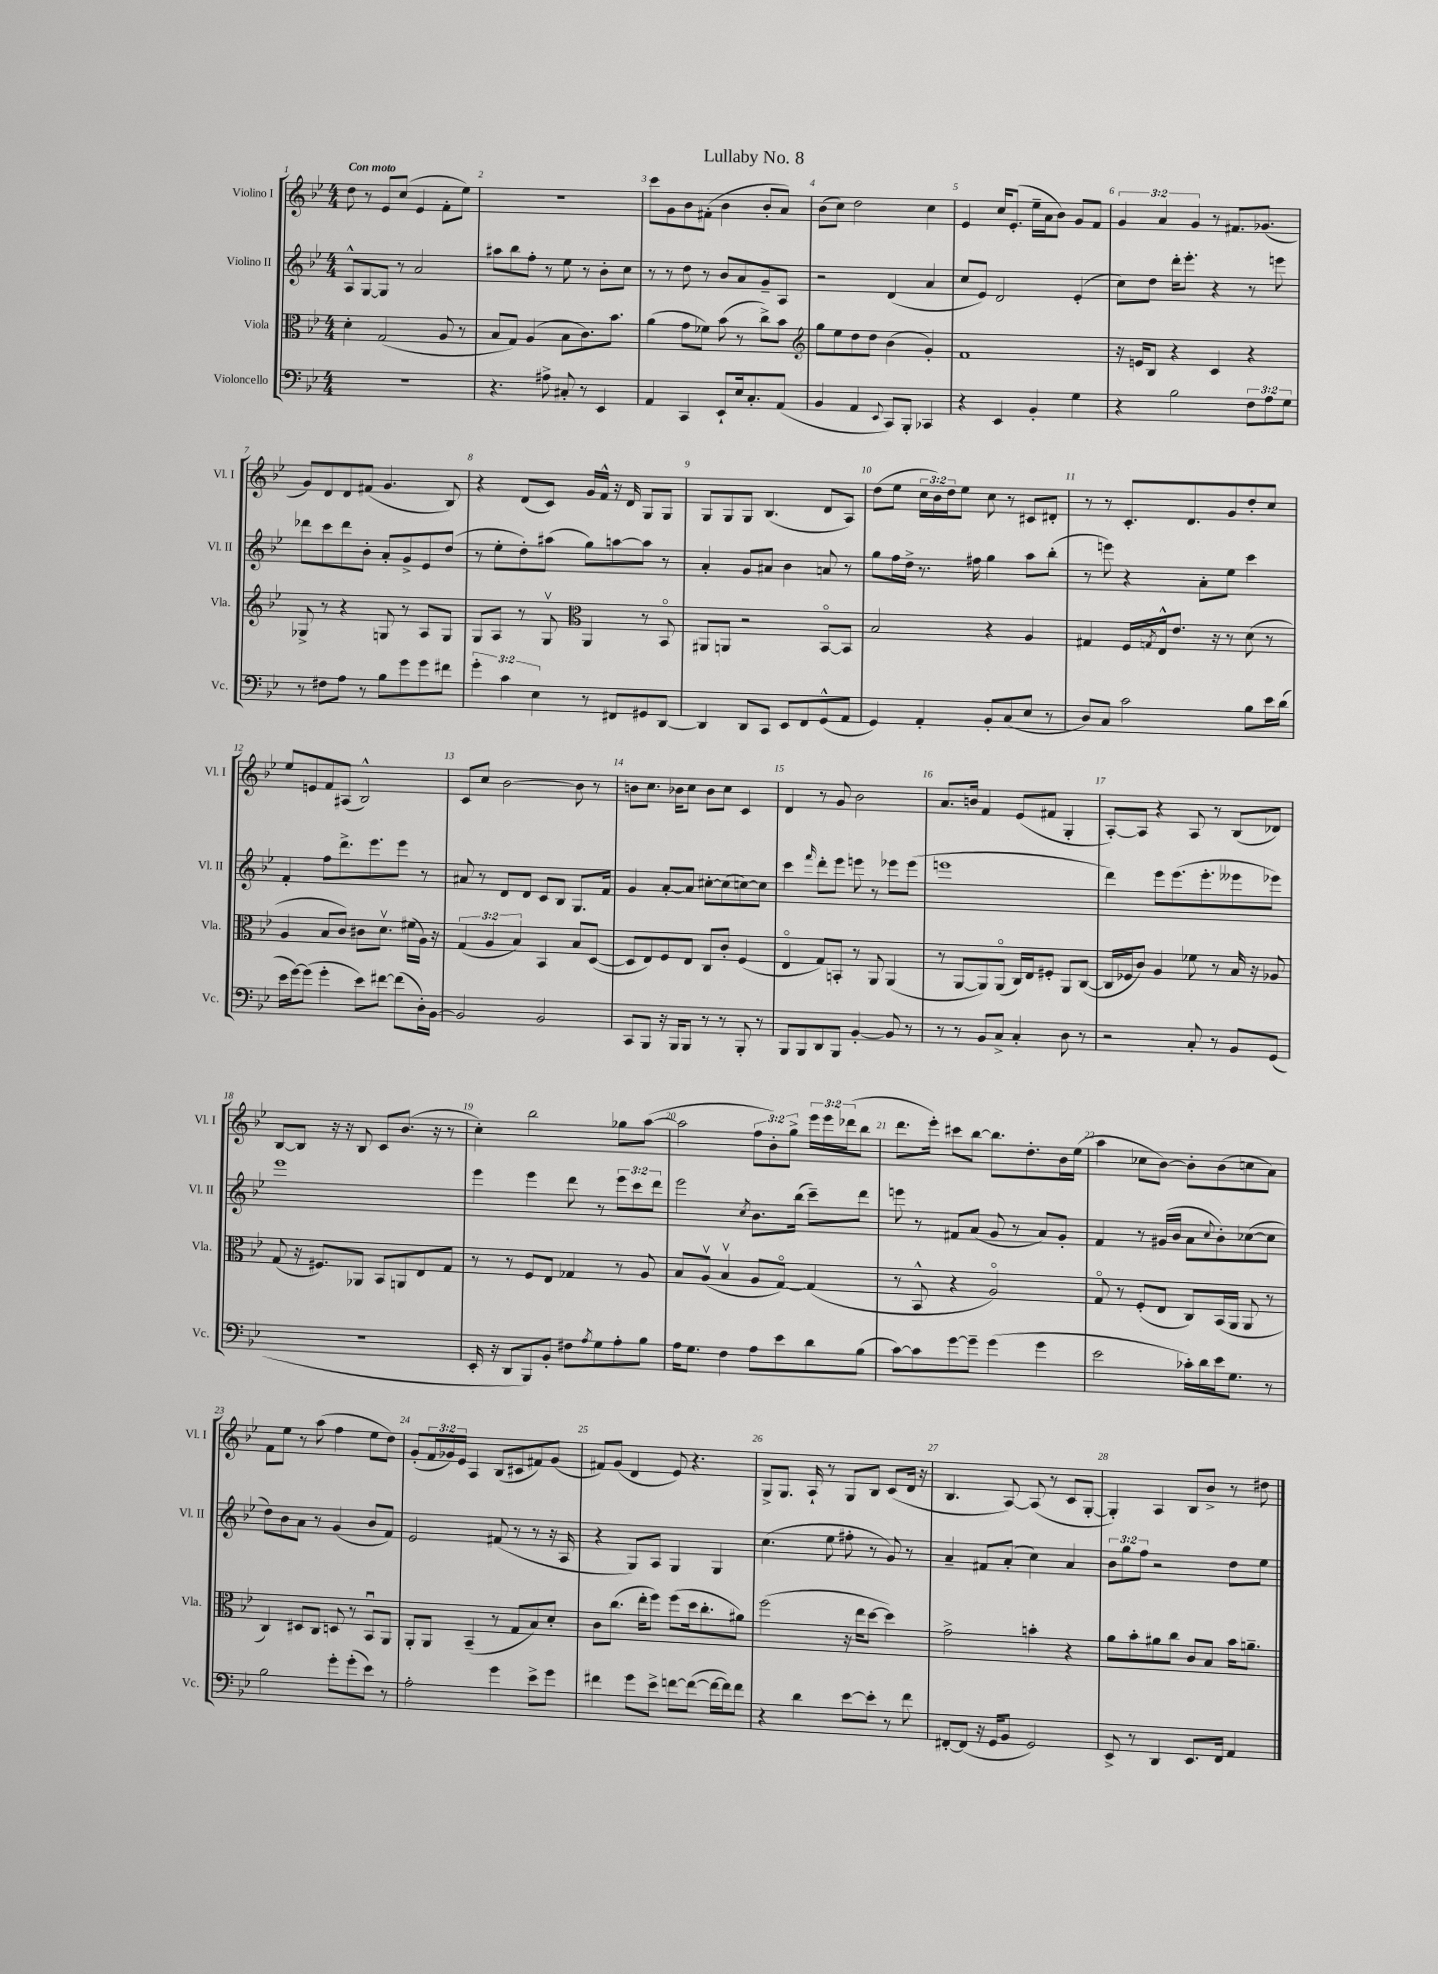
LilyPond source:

\header { title = "Lullaby No. 8" }
<<
\new StaffGroup <<
\new Staff = "s0" \with { instrumentName = "Violino I" shortInstrumentName = "Vl. I" } {
    \clef treble \key bes \major \numericTimeSignature \time 4/4 \override Staff.TupletNumber.text = #tuplet-number::calc-fraction-text \tempo "Con moto"
    d''8 r8 ees'8 c''8( ees'4 f'8-. ees''8) |
    R1 |
    c'''8 g'8 bes'8 fis'8-.( bes'4 bes'8-. a'8) |
    bes'8( c''8) d''2 c''4 |
    ees'4 c''16 ees'8.-.( ees''16-- a'16 bes'8) g'8 f'8 |
    \tuplet 3/2 { g'4 a'4 g'4 } r8 fis'8. ges'8.( |
    g'8) d'8 d'8 fis'8( g'4. bes8) |
    r4 d'8( c'8) g'16 f'16-^ r16 d'16 g8 g8 |
    g8 g8 g8 bes4.( d'8 a8) |
    d''8( ees''8 \tuplet 3/2 { c''16 bes'16) d''16 } ees''8 c''8 r8 cis'8 dis'8-. |
    r8 r8 c'8.-. d'8. g'8 d''8-. c''8 |
    ees''8 e'8 f'8 ais8( bes2-^) |
    c'8 c''8 bes'2~ bes'8 r8 |
    b'8 c''8. bes'16 c''8 bes'8 c''8 c'4 |
    d'4 r8 g'8 bes'2 |
    a'8. b'16 f'4 ees'8( fis'8 g4-. |
    a8~-.) a8 r4 a8 r8 bes8( des'8) |
    bes8~ bes8 r16 r16 bes8 c'8 bes'8.( r16 r8 |
    c''4-.) bes''2 ges''8 a''8~( |
    a''2 \tuplet 3/2 { f''8 bes'8-.) g''8-> } \tuplet 3/2 { ees'''16 ees'''16 des'''16( } bes''8 |
    d'''8. ees'''16-.) cis'''8 bes''8~ bes''8. d''8.-. bes'16 ees''16( |
    a''4 ces''8 bes'8~) bes'8-. bes'8( c''8 a'8) |
    f'8 ees''8 r8 a''8( f''4 ees''8 d''8) |
    g'8-.( \tuplet 3/2 { f'16 ges'16) ees'16 } a4 bes8( cis'8 fis'8) ges'8( |
    fis'8) g'8( d'4 ees'8) r4. |
    g8-> g8. a16-! r8 g8 bes8 c'8( d'16 r16 |
    bes4. a8~) a8( r8 c'8 g8~-. |
    g4-.) a4 bes8 bes'8-> r8 dis''8 \bar "|." |
}
\new Staff = "s1" \with { instrumentName = "Violino II" shortInstrumentName = "Vl. II" } {
    \clef treble \key bes \major \numericTimeSignature \time 4/4 \override Staff.TupletNumber.text = #tuplet-number::calc-fraction-text
    a8-^ g8~ g8 r8 a'2 |
    ais''8 bes''8 f''8-. r8 ees''8 r8 bes'8-. c''8 |
    r8 r8 d''8 r8 bes'8 a'8 g'8-- a8 |
    r2 d'4( a'4 |
    c''8 ees'8) d'2 ees'4-.( |
    c''8) d''8 d'''16-. ees'''8.-. r4 r8 e'''8 |
    des'''8 c'''8 des'''8 bes'8-. a'8-. g'8-> ees'8 d''8( |
    r8 ees''8-. d''8-.) ais''8( g''8) a''8~ a''8 r8 |
    a'4-. g'8 ais'8 bes'4 a'8 r8 |
    g''8 f''16 d''16-> r8. fis''16 g''4 a''8 bes''8-.( |
    r8 e'''8) r4 a'8-. ees''8 c'''4 |
    f'4-. f''8 d'''8.-> ees'''8. ees'''8 r8 |
    ais'8 r8 d'8 d'8 c'8 bes8 g8. f'16 |
    g'4 a'8~-. a'8 cis''8~-. cis''8( c''8~) c''8 |
    c'''4 \grace { f'''16 } d'''8-. ees'''8 e'''8 r8 ees'''8 ees'''8( |
    e'''1 |
    d'''4) ees'''8 ees'''8.( ees'''8.-. eeses'''8 ees'''8) |
    ees'''1 |
    ees'''4 ees'''4 d'''8 r8 \tuplet 3/2 { ees'''8 c'''8 d'''8 } |
    ees'''2 \acciaccatura { c''8 } bes'8. bes''16( c'''8--) d'''8 |
    e'''8 r8 fis'8 a'8( g'8 r8 a'8) g'8-. |
    f'4 r8 gis'16( bes'16 a'8 \appoggiatura { c''8 } bes'8-.) ces''8~( ces''8 |
    d''8) bes'8 a'8 r8 g'4( bes'8 f'8) |
    ees'2 fis'8( r8 r8 r16 a16 |
    r4 g8) a8 g4 g4 |
    c''4.( ees''8 fis''8-. r8 g'8) r8 |
    a'4-- fis'8 a'8-.( c''4) a'4 |
    \tuplet 3/2 { bes'8 g''8 f''8 } r2 d''8 ees''8 \bar "|." |
}
\new Staff = "s2" \with { instrumentName = "Viola" shortInstrumentName = "Vla." } {
    \clef alto \key bes \major \numericTimeSignature \time 4/4 \override Staff.TupletNumber.text = #tuplet-number::calc-fraction-text
    d'4-. g2( a8 r8 |
    bes8 g8) a4( bes8 c'8.) bes'8. |
    a'4( g'8 fes'8) bes'8( r8 c''8->) bes'8 |
    \clef treble g''8 ees''8 d''8 d''8 bes'4( g'4-.) |
    f'1 |
    r16 e'16 bes8 r4 c'4 r4 |
    ges8-> r8 r4 g8 r8 a8 g8 |
    g8 a8 r8 g8\upbow \clef alto a,4 r8 bes,8\flageolet |
    ais,8 a,8 r2 bes,8~\flageolet bes,8 |
    bes2 r4 a4 |
    gis4 f16 \acciaccatura { g8 } ees16-^ ees'8. r16 r8 d'8( r8 |
    a4 bes8 c'8) cis'8 d'8.\upbow fis'16( a16) r16 |
    \tuplet 3/2 { g4( a4 bes4) } bes,4 bes8 d8~( |
    d8 ees8) f8 ees8 c8 c'8-. f4( |
    ees4\flageolet g8) b,8-. r8 a,8 a,4( |
    r8 a,8~ a,8) a,8\flageolet( c16) ees16 fis8-. a,8 c8~( |
    c16 fes16 c'8) a4 fes'8 r8 bes16 r16 aes8 |
    g8( r16 fis8.) aes,8 bes,8 a,8 ees8 g8 |
    r8 r8 f8 ees8 ges4 r8 a8 |
    bes8 a8\upbow( bes4\upbow a8 g8~\flageolet) g4( |
    r8 bes,8-^ r4 a2\flageolet) |
    g8\flageolet r8 f8-.( ees8 c8) bes,16( a,16 a,8 r8 |
    c4) dis8 c8 d8 r8 bes,8\downbow a,8 |
    a,8-. a,8 bes,4--( r8 g8 bes8) d'8-. |
    c'8 c''8.( ees''16-. f''8) f''8( d''16 c''8.-. ais'8) |
    f''2( r16 ees''16 d''8~ d''4) |
    g'2-> b'4-. r4 |
    a'8 bes'8-. ais'8 c''8 c'8 bes8 bes'16 a'8.-- \bar "|." |
}
\new Staff = "s3" \with { instrumentName = "Violoncello" shortInstrumentName = "Vc." } {
    \clef bass \key bes \major \numericTimeSignature \time 4/4 \override Staff.TupletNumber.text = #tuplet-number::calc-fraction-text
    R1 |
    r4. ais8-> cis8-. r8 ees,4 |
    a,4 c,4 ees,8-! ees16 c8.-. a,8( |
    bes,4 a,4 \appoggiatura { ees,8 } c,8) bes,,8-. ces,4 |
    r4 ees,4 bes,4-. g4 |
    r4 bes2 \tuplet 3/2 { f8 a8 g8 } |
    r8 fis8 a8 r8 bes8 g'8 g'8 fis'8 |
    \tuplet 3/2 { g'4-. c'4 ees4 } r8 fis,8 gis,8 d,8~ |
    d,4 d,8 c,8 ees,8 f,8 g,8-^( a,8 |
    g,4) a,4-. bes,8-. c8( ees8 r8 |
    d8) c8 c'2 bes8 ees'16 d'16( |
    ees'16 g'16~) g'8( g'4-. ees'8) fis'8~ fis'8( d16-.) bes,16~ |
    bes,2 bes,2 |
    c,8 bes,,8 r16 bes,,16 bes,,8 r8 r8 bes,,8-. r8 |
    bes,,8 bes,,8 d,8 bes,,8 bes,4~-. bes,8 r8 |
    r8 r8 bes,8 c8-> c4-. d8 r8 |
    r2 c8-. r8 bes,8 g,8( |
    r1 |
    ees,16-. r16 d,8 bes,,8) bes,8-. fis8 \acciaccatura { a8 } g8 a8-. bes8 |
    a16 g8. f4 a8 ees'8 d'8 bes8( |
    c'8~) c'8 g'8~ g'8-- g'4( g'4 |
    ees'2 ces'16-.) d'16 ees'16 g8. r8 |
    bes2 g'8-. g'8-.( ees'8) r8 |
    a2-. g'4 ees'8-> g'8 |
    fis'4 g'8 ees'8-> f'8~ f'8~( f'16~ f'16) f'8 |
    r4 d'4 ees'8~ ees'8-. r8 f'8 |
    fis,8~-. fis,8( r16 g,16 bes,8 g,2) |
    ees,8-> r8 d,4 ees,8. f,16 a,4 \bar "|." |
}
>>
>>
\layout { \context { \Score \override BarNumber.break-visibility = ##(#f #t #t) barNumberVisibility = #all-bar-numbers-visible } }
